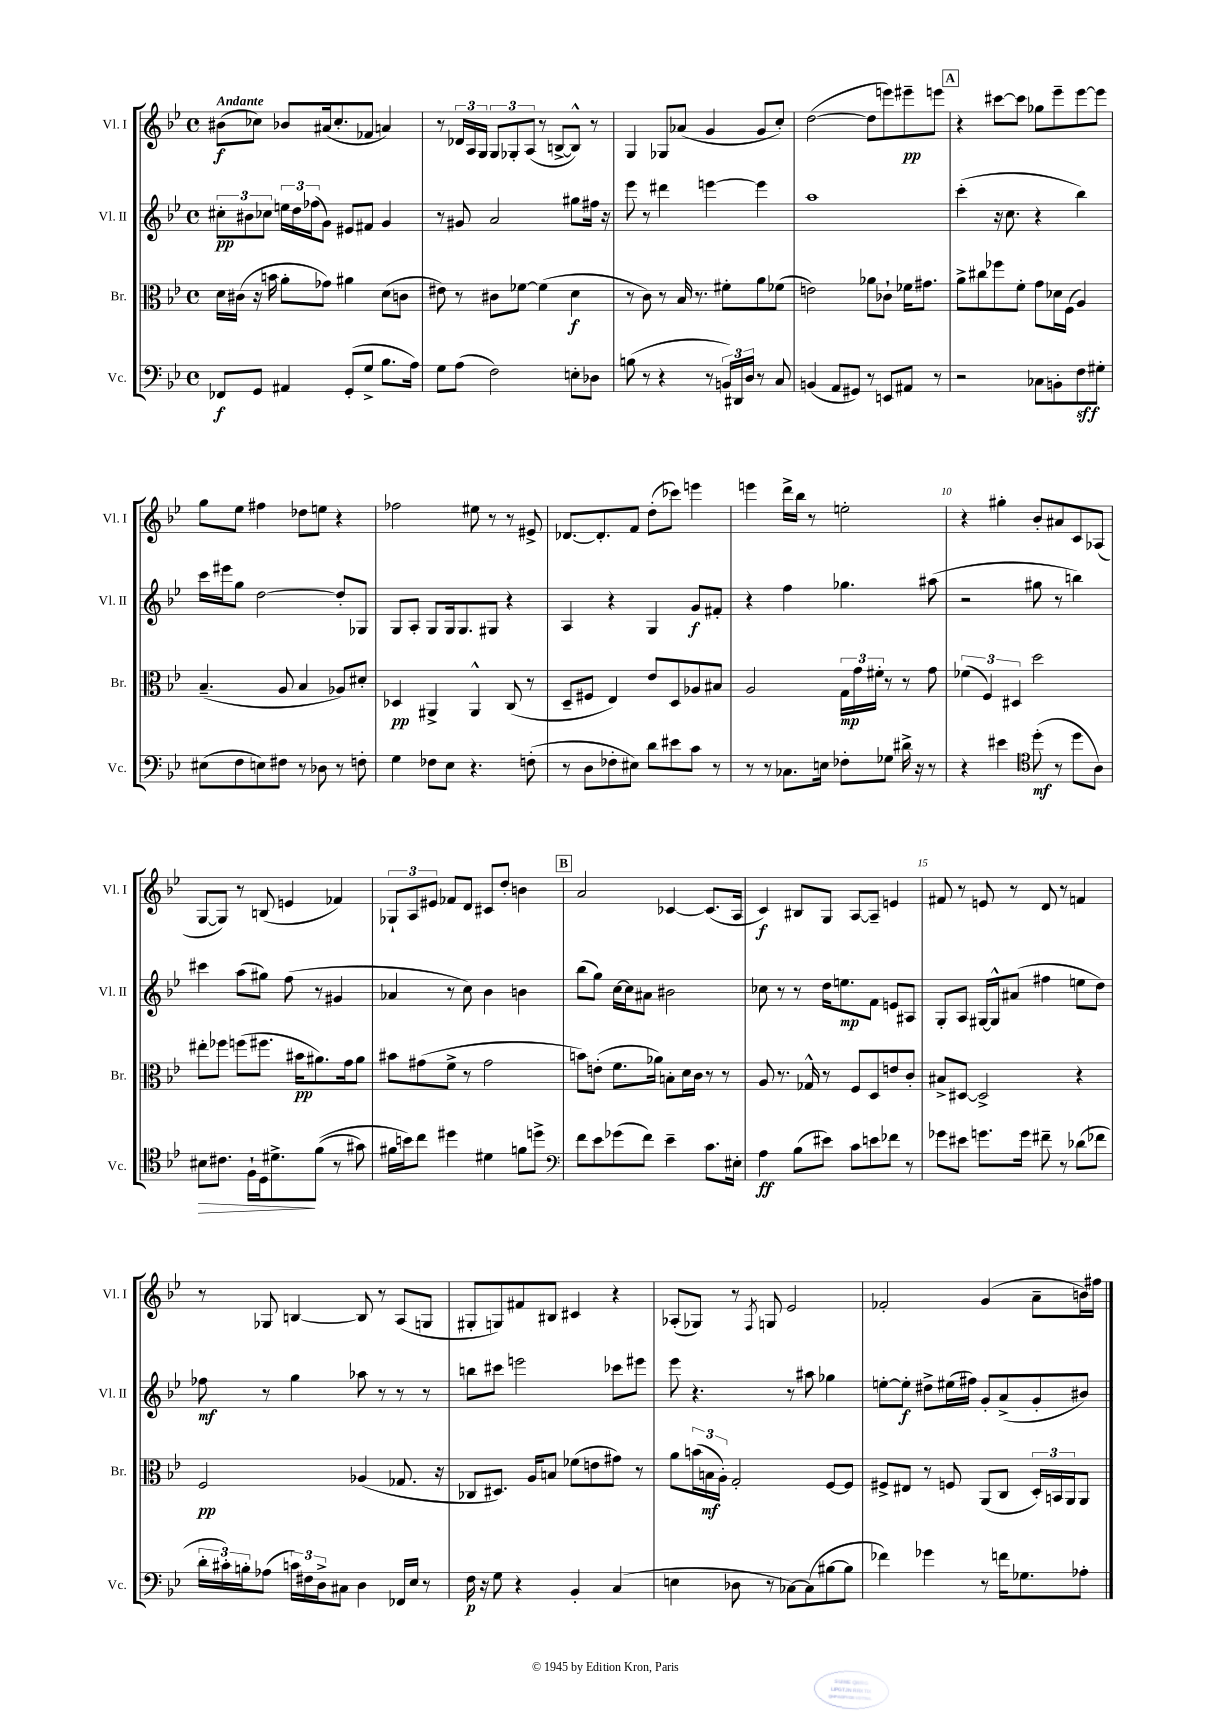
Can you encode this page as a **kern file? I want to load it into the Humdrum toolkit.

**kern	**kern	**kern	**kern
*staff4	*staff3	*staff2	*staff1
*clefF4	*clefC3	*clefG2	*clefG2
*k[b-e-]	*k[b-e-]	*k[b-e-]	*k[b-e-]
*M4/4	*M4/4	*M4/4	*M4/4
*met(c)	*met(c)	*met(c)	*met(c)
8FF-	16d	12cc#'	(8b#
.	(16c#	.	.
.	.	12b#	.
8GG	16r	.	8cc-)
.	.	12cc-	.
.	16b	.	.
4AA#	8a'	24ee	8b-
.	.	24dd	.
.	.	(24ff-	.
.	8g-)	8g)	(16a#
.	.	.	8.cc-'
(8GG'	4a#	8e#	.
8G^	.	8f#	8f-
8.B-	(8d	4g	4a)
.	8c	.	.
16A)	.	.	.
=	=	=	=
8G	8e#)	8r	8r
(8A	8r	8g#	24d-
.	.	.	24A
.	.	.	24G
2F)	8c#	2a	12G
.	.	.	12G-'
.	[8f-	.	.
.	.	.	(12A
.	(4f-]	.	8r
.	.	.	[8B^
8E'	4d	8gg#	8B^^])
8D-	.	16ff#	8r
.	.	16r	.
=	=	=	=
(8B	8r	8eee-	4G
8r	8c)	8r	.
4r	8r	4ddd#	8G-
.	16B-	.	(8a-
.	8.r	.	.
8r	.	[4eee	4g
24BB)	8f#'	.	.
24DD#	.	.	.
24D	.	.	.
8r	8a	4eee]	8g
8C	(8f-	.	8cc')
=	=	=	=
(4BB	2e)	1aa	([2dd
8AA	.	.	.
8GG#)	.	.	.
8r	8a-	.	8dd]
8EE	8c-`	.	8eee)
8AA#	16f-	.	8eee#~
.	8.g#	.	.
8r	.	.	8eee
=	=	=	=
2r	8a^	(4ccc'	4r
.	8cc#	.	.
.	8ff-	16r	[8ccc#
.	.	8.cc	.
.	8f'	.	8ccc#]
8C-	8g	4r	8gg-
8BB'	16d-	.	8eee-~
.	(16F	.	.
8F	4A)	4bb-)	[8eee-
8G#'	.	.	8eee-]
=	=	=	=
(8E#	(4.B-~	16ccc	8gg
.	.	16eee#	.
8F	.	8gg	8ee-
8E)	.	[2dd	4ff#
8F#	8A	.	.
8r	4B-	.	8dd-
8D-	.	.	8ee
8r	8A-)	8dd']	4r
8F'	8d#'	8G-	.
=	=	=	=
4G	4D-	8G	2ff-
.	.	8A'	.
8F-	4AA#^	8G	.
8E-	.	16G	.
.	.	8.G	.
4.r	4AA#^^	.	8ee#
.	.	8G#	8r
.	(8C	4r	8r
(8F'	8r	.	8e#^
=	=	=	=
8r	8D~	4A	[8.d-
8D	8F#	.	.
.	.	.	8.d-']
8F-'	4E-)	4r	.
8E#)	.	.	8f
8d	8e-	4G	(8dd'
8e#	8D	.	8ccc-)
8c	8A-	8g	4eee
8r	8B#	8f#'	.
=	=	=	=
8r	2A	4r	4eee
8r	.	.	.
8.C-	.	4ff	16ddd^
.	.	.	16bb-
.	.	.	8r
16E	.	.	.
8F-'	24G	4.gg-	2ee'
.	24g	.	.
.	24f#'	.	.
8G-	8r	.	.
16d#^	8r	.	.
16r	.	.	.
8r	8g	(8aa#	.
=	=	=	=
4r	(6f-	2r	4r
.	6F)	.	.
4e#	.	.	4gg#'
.	6D#	.	.
*clefC4	*	*	*
(8dd'	2dd	8gg#	8b-'
8r	.	8r	8a#
8dd	.	4bb)	8c
8A)	.	.	(8A-
=	=	=	=
8B#	8ee#'	4ccc#	[8G
8.c#	8ff-	.	8G])
.	(8ff	(8aa	8r
16F`	.	.	.
16D	8.ff#	8gg#)	(8B
8.d#^	.	.	.
.	.	(8ff	4e
.	16b#	.	.
&((8f	8.a#)	8r	.
8r	.	4g#	4f-)
.	16g	.	.
8g#)	8a#	.	.
=	=	=	=
16f#	8b#	4a-	12G-`
16b&)	.	.	.
.	.	.	12A
8cc	(8g#	.	.
.	.	.	12e#
4dd#	8f^	8r	8f-
.	8r	8cc)	8d
4d#	2g#	4b-	8c#
.	.	.	8dd'
8f	.	4b	4b
8dd^	.	.	.
=	=	=	=
*clefF4	*	*	*
8f	8b)	(8bb-	2a
8e-	(8e'	8gg)	.
(8g-	8.f	[16cc	.
.	.	16cc]	.
8f)	.	8a#	.
.	16a-)	.	.
4e-~	8B'	2b#	[4c-
.	16d	.	.
.	16c	.	.
8.c	8r	.	(8.c-]
.	8r	.	.
16E#'	.	.	16A
=	=	=	=
4A	8A	8cc-	4c)
.	8.r	8r	.
(8B-	.	8r	8B#
.	16G-^^	.	.
8e#)	8r	16dd	8G
.	.	8.ee	.
8c	8F	.	[8A
8e	8D	8f	8A~]
8f-	8e	8e	4e
8r	8c'	8A#	.
=	=	=	=
8g-	8B#^	8G'	8f#
8e#	[8D#	8A	8r
8.g	2D#^]	[16G#	8e
.	.	16G#^^]	.
.	.	(8a#	8r
16g	.	.	.
8f#~	.	4ff#	8d
8r	.	.	8r
(8d-	4r	8ee	4f
8f-	.	8dd)	.
=	=	=	=
24d'	2F	8ff-	8r
24c#')	.	.	.
24B'	.	.	.
(8A-	.	8r	8G-
24c)	.	4gg	[4B
24F#	.	.	.
24D^	.	.	.
8C#	.	.	.
4D	(4A-	8aa-	8B]
.	.	8r	8r
16FF-	8.G-	8r	(8A
16E-	.	.	.
8r	.	8r	8G
.	16r	.	.
=	=	=	=
16F	8C-	8bb	8G#'
16r	.	.	.
8G	8.D#)	8ccc#	8G)
4r	.	2eee	8f#
.	16A	.	.
.	8B	.	8B#
4BB-'	(8f-	.	4c#
.	8e	.	.
(4C	8g#)	8ccc-	4r
.	8r	8eee#	.
=	=	=	=
4E	8a	8eee-	(8A-'
.	(24b	4.r	8G-)
.	24B	.	.
.	24A')	.	.
8D-	2G'	.	8r
.	.	.	8qF
8r	.	.	8G
[8C-)	.	8r	2e-
(8C-]	.	8aa#	.
[8B#	[8F	4gg-	.
8B#]	8F]	.	.
=	=	=	=
4f-)	8F#^	[8ee'	2f-'
.	8E#	8ee']	.
4g-	8r	8dd#^	.
.	8F	(16ee#	.
.	.	16ff#)	.
8r	(8AA	8g'	(4g
16f	8C	(8a^	.
8.G-	.	.	.
.	24D')	8g'	8a~
.	24BB	.	.
.	24AA	.	.
8A-'	8AA	8b#)	16b)
.	.	.	16ff#
==	==	==	==
*-	*-	*-	*-
